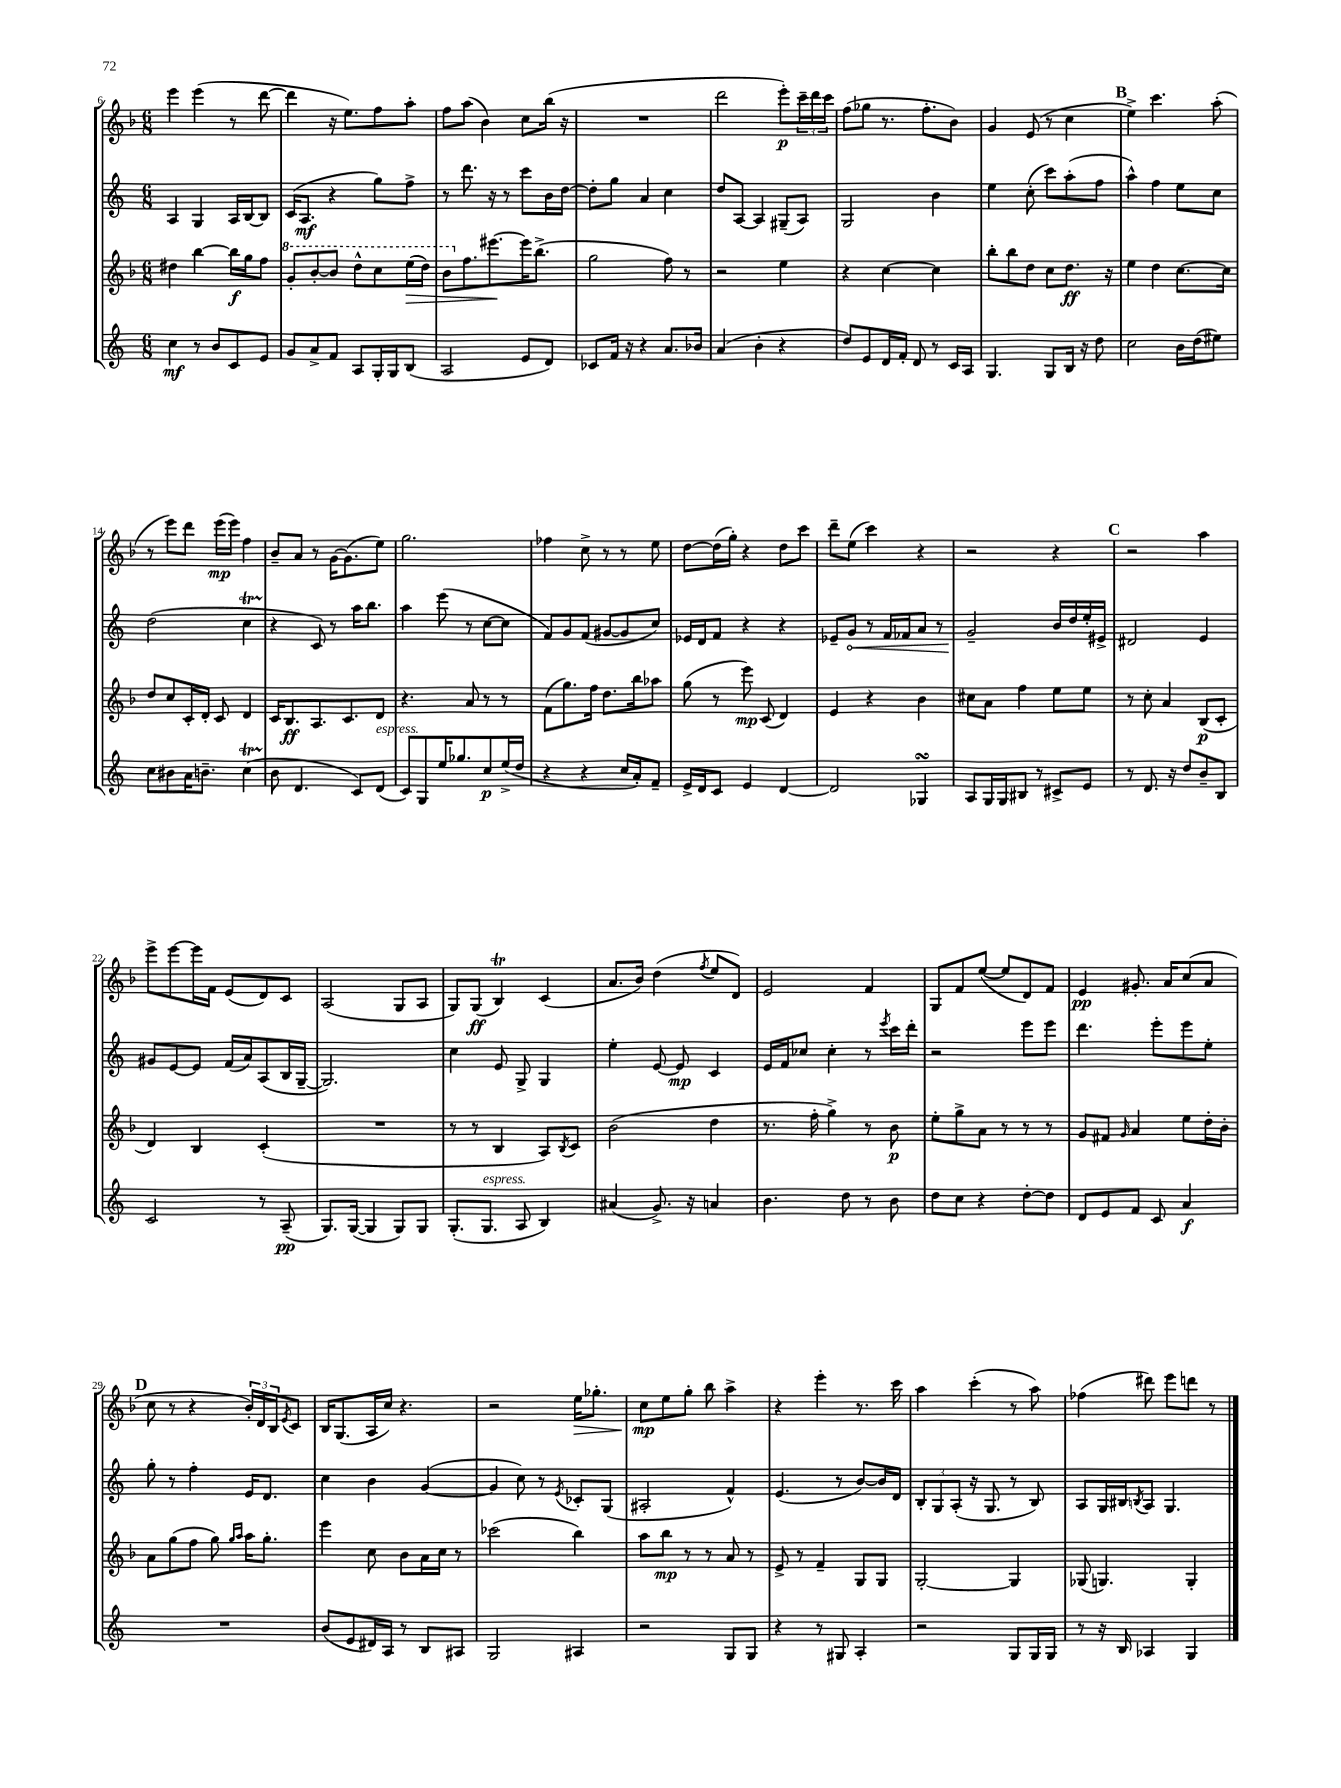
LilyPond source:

<<
\new StaffGroup <<
\new Staff = "s0" {
    \clef treble \key f \major \numericTimeSignature \time 6/8
    e'''4 e'''4( r8 d'''8~ |
    d'''4 r16 e''8.) f''8 a''8-. |
    f''8 a''8( bes'4) c''8 bes''16( r16 |
    R2. |
    d'''2 e'''8-.\p) \tuplet 3/2 { c'''16-- d'''16 c'''16 } |
    f''8( ges''8 r8. f''8.-. bes'8) |
    g'4 e'8( r8 c''4 |
    \mark \markup { \bold "B" } e''4->) c'''4. a''8-.( |
    r8 e'''8) d'''8 e'''16\mp( e'''16) f''4 |
    bes'8-- a'8 r8 g'16~ g'8.( e''8) |
    g''2. |
    fes''4 c''8-> r8 r8 e''8 |
    d''8~ d''16( g''16-.) r4 d''8 c'''8 |
    d'''8-- e''8( c'''4) r4 |
    r2 r4 |
    \mark \markup { \bold "C" } r2 a''4 |
    e'''8-> e'''8~ e'''16 f'16 e'8( d'8) c'8 |
    a2( g8 a8 |
    g8) g8\ff( bes4\trill) c'4( |
    a'8. bes'16) d''4( \acciaccatura { f''8 } e''8 d'8) |
    e'2 f'4 |
    g8 f'8 e''8~( e''8 d'8) f'8 |
    e'4\pp gis'8.-. a'16 c''8( a'8 |
    \mark \markup { \bold "D" } c''8 r8 r4 \tuplet 3/2 { bes'16-.) d'16 bes16 } \acciaccatura { e'8 } c'8 |
    bes16 g8.( a16 c''16) r4. |
    r2 e''16\> ges''8.-. |
    c''8\mp\! e''8 g''8-. bes''8 a''4-> |
    r4 e'''4-. r8. c'''16 |
    a''4 c'''4-.( r8 a''8) |
    fes''4( dis'''8) e'''8 d'''8 r8 \bar "|." |
}
\new Staff = "s1" {
    \clef treble \key c \major \numericTimeSignature \time 6/8
    a4 g4 a16 b16~ b8 |
    c'16( a8.\mf r4 g''8) f''8-> |
    r8 d'''8. r16 r8 c'''8 b'16 d''16~ |
    d''8-. g''8 a'4 c''4 |
    d''8 a8~ a4 gis8--( a8) |
    g2 b'4 |
    e''4 c''8-.( c'''8) a''8-.( f''8 |
    \mark \markup { \bold "B" } a''4-^) f''4 e''8 c''8 |
    d''2( c''4\startTrillSpan |
    r4\stopTrillSpan c'8) r8 a''16 b''8. |
    a''4 e'''8( r8 c''8~ c''8 |
    f'8) g'8 f'8( gis'8~ gis'8 c''8) |
    ees'16 d'16 f'8 r4 r4 |
    ees'8-- \once \override Hairpin.circled-tip = ##t g'8\< r8 f'16 fes'16 a'8 r8 |
    g'2--\! b'16 d''16 e''16-. eis'16-> |
    \mark \markup { \bold "C" } dis'2 e'4 |
    gis'8 e'8~ e'8 f'16( a'16) a8( b16 g16~-- |
    g2.) |
    c''4 e'8 g8-> g4 |
    e''4-. e'8~ e'8\mp c'4 |
    e'16 f'16 ces''8 ces''4-. r8 \acciaccatura { e'''8 } c'''16 d'''16-. |
    r2 e'''8 e'''8 |
    d'''4. e'''8-. e'''8 e''8-. |
    \mark \markup { \bold "D" } g''8-. r8 f''4-. e'16 d'8. |
    c''4 b'4 g'4~( |
    g'4 c''8) r8 \acciaccatura { e'8 } ces'8-. g8( |
    ais2-. f'4-^) |
    e'4.( r8 b'8~) b'16 d'16 |
    \tuplet 3/2 { b8-. g8 a8-.( } r16 g8. r8 b8) |
    a8 g16 bis16 \acciaccatura { b8 } a8 g4. \bar "|." |
}
\new Staff = "s2" {
    \clef treble \key f \major \numericTimeSignature \time 6/8
    dis''4 bes''4~ bes''16\f g''16 f''8 |
    \ottava #1 g''8-. bes''8~-. bes''8 d'''8-^ c'''8 e'''16\>( d'''16) |
    bes''8 \ottava #0 f''8. eis'''8.~\! eis'''16 bes''8.->( |
    g''2 f''8) r8 |
    r2 e''4 |
    r4 c''4~ c''4 |
    bes''8-. bes''8 d''8 c''8 d''8.\ff r16 |
    \mark \markup { \bold "B" } e''4 d''4 c''8.~ c''16 |
    d''8 c''8 c'16-. d'16-. c'8 d'4 |
    c'16 bes8.\ff a8. c'8. d'8 |
    r4. a'8 r8 r8 |
    f'8( g''8.) f''16 d''8. bes''16 aes''8 |
    g''8( r8 e'''8\mp) c'8( d'4) |
    e'4 r4 bes'4 |
    cis''8 a'8 f''4 e''8 e''8 |
    \mark \markup { \bold "C" } r8 c''8-. a'4 bes8\p( c'8-. |
    d'4) bes4 c'4-.( |
    R2. |
    r8 r8 bes4 a8) \acciaccatura { bes8 } c'8 |
    bes'2( d''4 |
    r8. f''16-. g''4->) r8 bes'8\p |
    e''8-. g''8-> a'8 r8 r8 r8 |
    g'8 fis'8 \grace { g'16 } a'4 e''8 d''16-. bes'16-. |
    \mark \markup { \bold "D" } a'8 g''8( f''8 g''8) \grace { g''16 a''16 } a''16 g''8.-. |
    e'''4 c''8 bes'8 a'16 c''16 r8 |
    ces'''2( bes''4) |
    a''8 bes''8\mp r8 r8 a'8 r8 |
    e'8-> r8 f'4-- g8 g8 |
    g2~-. g4 |
    ges8( g4.) g4-. \bar "|." |
}
\new Staff = "s3" {
    \clef treble \key c \major \numericTimeSignature \time 6/8
    c''4\mf r8 b'8 c'8 e'8 |
    g'8 a'8-> f'8 a8 g16-. g16 b8( |
    a2 e'8 d'8) |
    ces'8 f'16 r16 r4 a'8. bes'16 |
    a'4( b'4-. r4 |
    d''8) e'8 d'16 f'16-. d'8 r8 c'16 a16 |
    g4. g8 b16 r16 d''8 |
    \mark \markup { \bold "B" } c''2 b'16 d''16( eis''8) |
    c''8 bis'8 a'16 b'8.-- c''4\startTrillSpan( |
    b'8\stopTrillSpan d'4. c'8) d'8^\markup { \italic "espress." }( |
    c'8) g8 e''16 ges''8. c''8\p e''16->( d''16 |
    r4 r4 c''16 a'16-.) f'8-- |
    e'16-> d'16 c'8 e'4 d'4~ |
    d'2 ges4\turn |
    a8 g16 g16 bis8 r8 cis'8-> e'8 |
    \mark \markup { \bold "C" } r8 d'8. r16 d''8 b'8-- b8 |
    c'2 r8 a8--\pp( |
    g8.) g16~( g4 g8) g8 |
    g8.-.( g8.^\markup { \italic "espress." } a8 b4) |
    ais'4( g'8.->) r16 a'4 |
    b'4. d''8 r8 b'8 |
    d''8 c''8 r4 d''8~-. d''8 |
    d'8 e'8 f'8 c'8 a'4\f |
    \mark \markup { \bold "D" } R2. |
    b'8( e'8 dis'16) a16 r8 b8 ais8 |
    g2 ais4 |
    r2 g8 g8 |
    r4 r8 gis8 a4-. |
    r2 g8 g16 g16 |
    r8 r16 b16 aes4 g4 \bar "|." |
}
>>
>>
\layout { \context { \Score currentBarNumber = #6 } }
